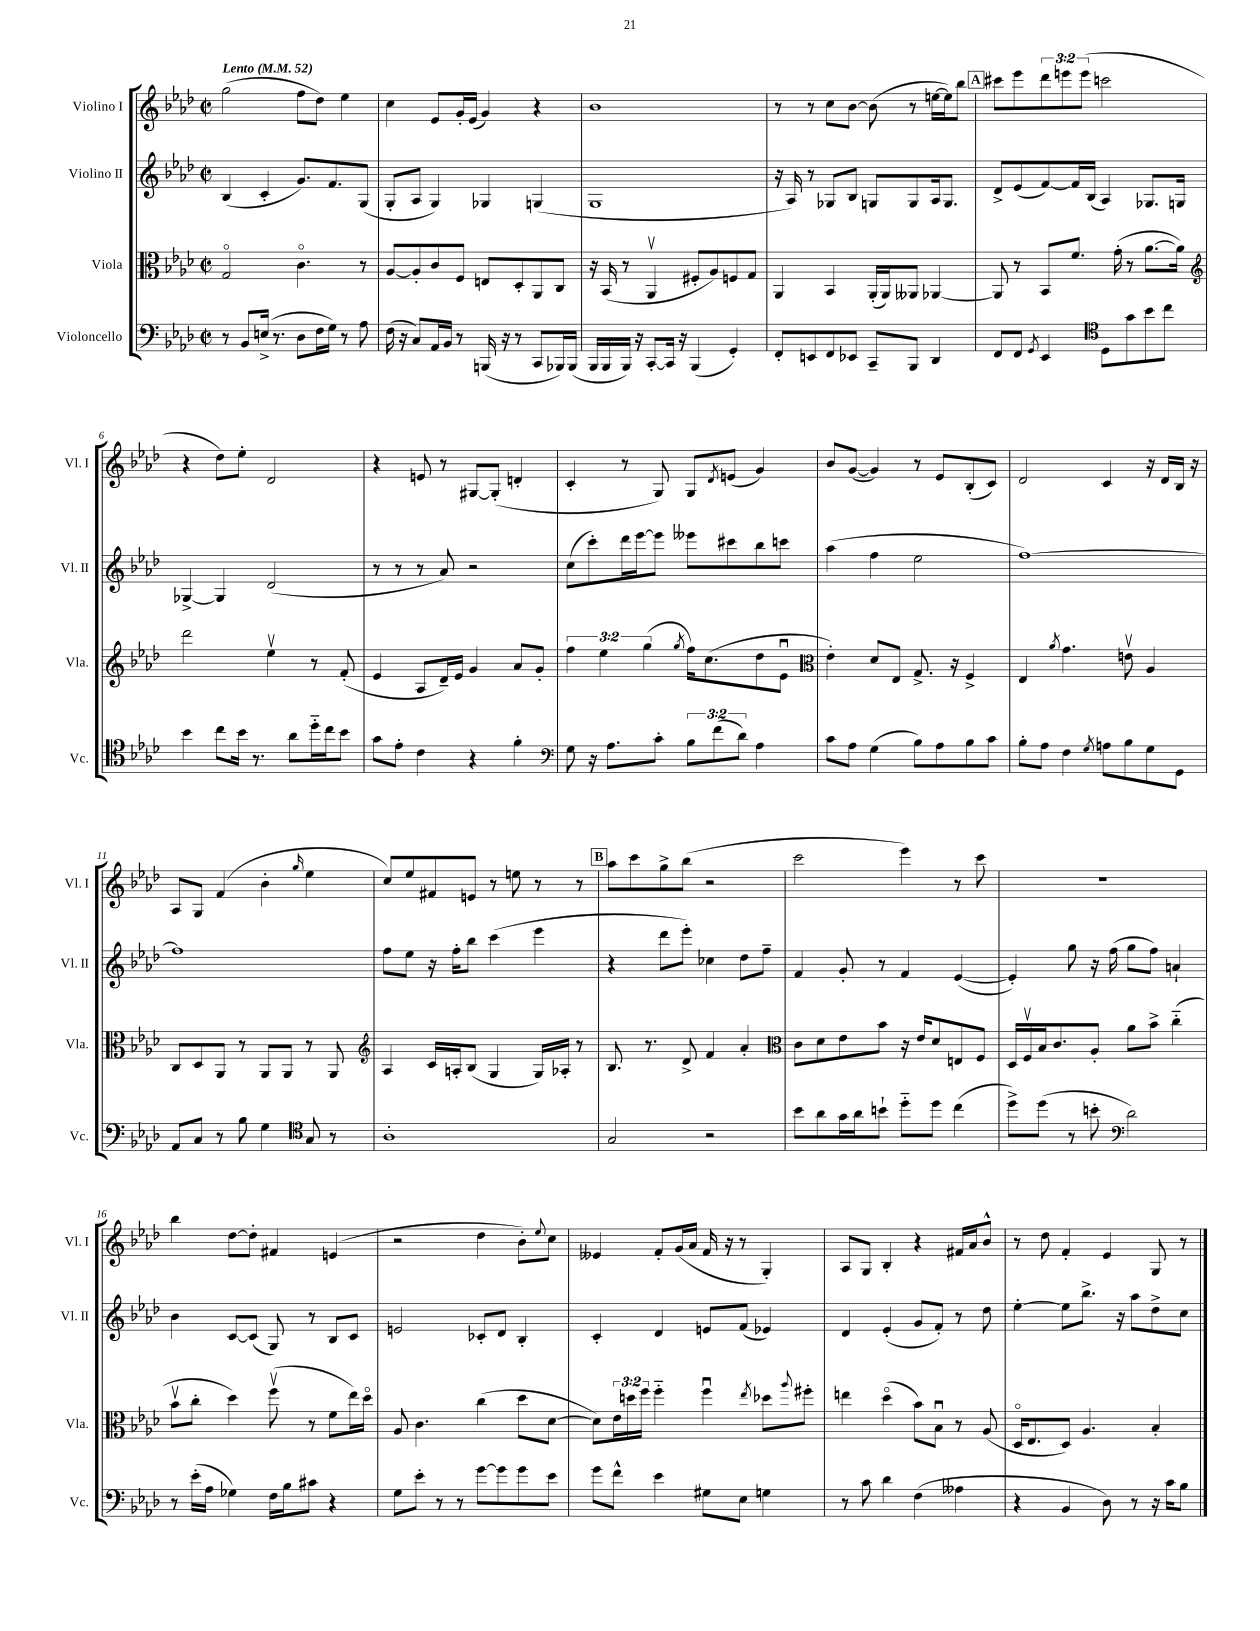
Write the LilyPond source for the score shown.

<<
\new StaffGroup <<
\new Staff = "s0" \with { instrumentName = "Violino I" shortInstrumentName = "Vl. I" } {
    \clef treble \key aes \major \defaultTimeSignature \time 2/2 \override Staff.TupletNumber.text = #tuplet-number::calc-fraction-text \tempo "Lento" 4 = 52
    g''2( f''8 des''8) ees''4 |
    c''4 ees'8 g'16-. ees'16( g'4) r4 |
    bes'1 |
    r8 r8 c''8 bes'8~ bes'8( r8 e''16~ e''16) bes''8 |
    \mark \markup { \box "A" } cis'''8 ees'''8 \tuplet 3/2 { des'''8 e'''8 e'''8( } c'''2 |
    r4 des''8) ees''8-. des'2 |
    r4 e'8 r8 gis8~ gis8-.( d'4-. |
    c'4-. r8 g8) g8 \acciaccatura { des'8 } e'8( g'4) |
    bes'8 g'8~( g'4) r8 ees'8 bes8-.( c'8) |
    des'2 c'4 r16 des'16 bes16 r16 |
    aes8 g8 f'4( bes'4-. \grace { g''16 } ees''4 |
    c''8) ees''8 fis'8 e'8 r8 e''8 r8 r8 |
    \mark \markup { \box "B" } aes''8 c'''8 g''8-> bes''8( r2 |
    c'''2 ees'''4) r8 c'''8 |
    r1 |
    bes''4 des''8~ des''8-. fis'4 e'4( |
    r2 des''4 bes'8-.) \appoggiatura { ees''8 } c''8 |
    eeses'4 f'8-. g'16( aes'16 f'16 r16 r8 g4-.) |
    aes8 g8 bes4-. r4 fis'16 aes'16 bes'8-^ |
    r8 des''8 f'4-. ees'4 g8 r8 \bar "|." |
}
\new Staff = "s1" \with { instrumentName = "Violino II" shortInstrumentName = "Vl. II" } {
    \clef treble \key aes \major \defaultTimeSignature \time 2/2
    bes4( c'4-. g'8.) f'8. g8( |
    g8-. aes8 g4) ges4 g4( |
    g1 |
    r16 aes16) r8 ges8 bes8 g8 g8 aes16 g8. |
    \mark \markup { \box "A" } des'8-> ees'8( f'8~) f'16 bes16( aes4) ges8. g16 |
    ges4~-> ges4 des'2( |
    r8 r8 r8 aes'8) r2 |
    c''8( c'''8-.) des'''16 ees'''16~ ees'''8 eeses'''8 cis'''8 bes''8 c'''8 |
    aes''4( f''4 ees''2 |
    f''1~) |
    f''1 |
    f''8 ees''8 r16 f''16-. bes''8 c'''4( ees'''4 |
    \mark \markup { \box "B" } r4 des'''8 ees'''8-.) ces''4 des''8 f''8-- |
    f'4 g'8-. r8 f'4 ees'4~( |
    ees'4-.) g''8 r16 f''16( g''8 f''8) a'4-! |
    bes'4 c'8~ c'8( g8) r8 bes8 c'8 |
    e'2 ces'8-. des'8 bes4-. |
    c'4-. des'4 e'8 f'8( ees'4) |
    des'4 ees'4-.( g'8 f'8-.) r8 des''8 |
    ees''4~-. ees''8 bes''8.-> r16 aes''8 des''8-> c''8 \bar "|." |
}
\new Staff = "s2" \with { instrumentName = "Viola" shortInstrumentName = "Vla." } {
    \clef alto \key aes \major \defaultTimeSignature \time 2/2 \override Staff.TupletNumber.text = #tuplet-number::calc-fraction-text
    g2\flageolet c'4.\flageolet r8 |
    aes8~ aes8-. c'8 f8 e8 des8-. aes,8 c8 |
    r16 bes,16( r8 aes,4\upbow fis8-. aes8) f8 g8 |
    aes,4 bes,4 aes,16-.( aes,16) aeses,8 aes,4~ |
    \mark \markup { \box "A" } aes,8 r8 bes,8 f'8. g'16-.( r8 aes'8.~ aes'16) |
    \clef treble des'''2 ees''4\upbow r8 f'8-.( |
    ees'4 aes8 des'16--) ees'16 g'4 aes'8 g'8-. |
    \tuplet 3/2 { f''4 ees''4 g''4( } \acciaccatura { g''8 } f''16) c''8.( des''8 ees'8\downbow |
    \clef alto ees'4-.) des'8 ees8 g8.-> r16 f4-> |
    ees4 \acciaccatura { aes'8 } g'4. e'8\upbow aes4 |
    c8 des8 aes,8 r8 aes,8 aes,8 r8 aes,8 |
    \clef treble aes4 c'16 a16-. bes8( g4 g16) aes16-. r8 |
    \mark \markup { \box "B" } bes8. r8. des'8-> f'4 aes'4-. |
    \clef alto c'8 des'8 ees'8 bes'8 r16 ees'16 des'8 e8 f8 |
    des16 f16\upbow bes16 c'8. aes8-. aes'8 bes'8-> c''4-_( |
    bes'8\upbow c''8-. des''4) f''8\upbow( r8 f'8 ees''16) des''16\flageolet |
    aes8 c'4. c''4( des''8 des'8~ |
    des'8) \tuplet 3/2 { ees'16 d''16 f''16 } f''4-_ f''4\downbow \acciaccatura { ees''8 } des''8 \appoggiatura { aes''8 } fis''8-. |
    e''4 des''4\flageolet( bes'8) bes8\downbow r8 aes8( |
    des16\flageolet ees8. des8) aes4. bes4-. \bar "|." |
}
\new Staff = "s3" \with { instrumentName = "Violoncello" shortInstrumentName = "Vc." } {
    \clef bass \key aes \major \defaultTimeSignature \time 2/2 \override Staff.TupletNumber.text = #tuplet-number::calc-fraction-text
    r8 bes,8 e16->( r8. des8 f16 g16) r8 aes8 |
    f16( r16 c8) aes,16 bes,16 r8 b,,16( r16 r8 c,8 bes,,16) bes,,16( |
    bes,,16 bes,,16 bes,,16) r16 c,8~-. c,16 r16 bes,,4( g,4-.) |
    f,8-. e,8 f,8 ees,8 c,8-- bes,,8 des,4 |
    \mark \markup { \box "A" } f,8 f,8 \acciaccatura { g,8 } ees,4 \clef tenor des8 g'8 bes'8 c''8 |
    bes'4 c''8 bes'16 r8. aes'8 des''16-_ c''16 bes'8 |
    g'8 ees'8-. c'4 r4 f'4-. |
    \clef bass g8 r16 aes8. c'8-. \tuplet 3/2 { bes8 f'8( des'8) } aes4 |
    c'8 aes8 g4( bes8) aes8 bes8 c'8 |
    bes8-. aes8 f4 \acciaccatura { g8 } a8 bes8 g8 g,8 |
    aes,8 c8 r8 bes8 g4 \clef tenor g8 r8 |
    aes1-. |
    \mark \markup { \box "B" } g2 r2 |
    bes'8 aes'8 g'16 aes'16 b'8-! des''8-_ des''8 c''4( |
    des''8->) des''8( r8 b'8-. \clef bass des'2) |
    r8 ees'16-.( aes16 ges4) f16 bes16 cis'8 r4 |
    g8 ees'8-. r8 r8 g'8~ g'8 g'8 ees'8 |
    g'8 f'8-^ ees'4 gis8 ees8 g4 |
    r8 c'8 des'4 f4( aeses4 |
    r4 bes,4 des8) r8 r16 c'16 bes8 \bar "|." |
}
>>
>>
